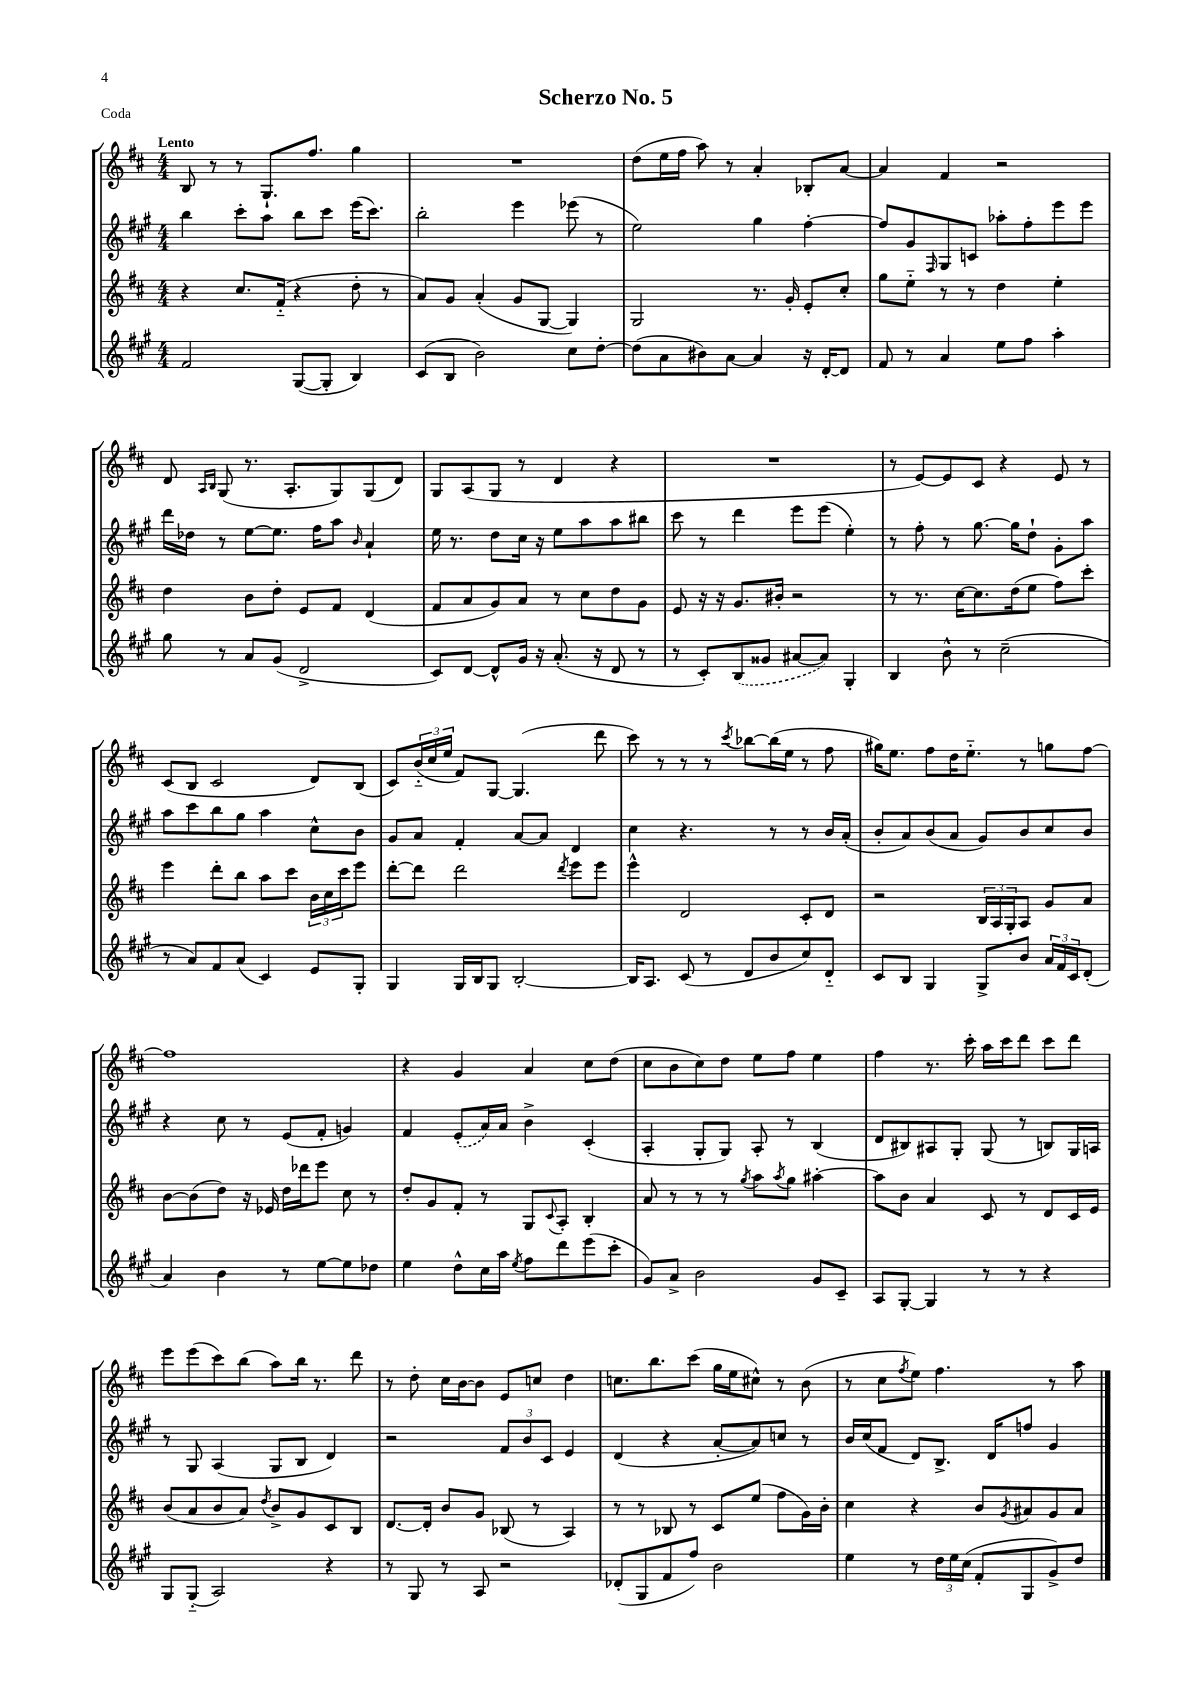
\header { title = "Scherzo No. 5" piece = "Coda" }
<<
\new StaffGroup <<
\new Staff = "s0" {
    \clef treble \key d \major \numericTimeSignature \time 4/4 \tempo "Lento"
    b8 r8 r8 g8.-! fis''8. g''4 |
    R1 |
    d''8( e''16 fis''16 a''8) r8 a'4-. bes8-. a'8~ |
    a'4 fis'4 r2 |
    d'8 \grace { a16 b16 } g8( r8. a8.-. g8) g8( d'8) |
    g8 a8( g8 r8 d'4 r4 |
    R1 |
    r8 e'8~) e'8 cis'8 r4 e'8 r8 |
    cis'8( b8 cis'2 d'8) b8( |
    cis'8) \tuplet 3/2 { b'16-_( cis''16 e''16 } fis'8) g8~ g4.( d'''8 |
    cis'''8) r8 r8 r8 \acciaccatura { cis'''8 } bes''8~ bes''16( e''16 r8 fis''8 |
    gis''16) e''8. fis''8 d''16 e''8.-_ r8 g''8 fis''8~ |
    fis''1 |
    r4 g'4 a'4 cis''8 d''8( |
    cis''8 b'8 cis''8) d''8 e''8 fis''8 e''4 |
    fis''4 r8. cis'''16-. a''16 cis'''16 d'''8 cis'''8 d'''8 |
    e'''8 e'''8( cis'''8) b''8( a''8) b''16 r8. d'''8 |
    r8 d''8-. cis''16 b'16~ b'8 e'8 c''8 d''4 |
    c''8. b''8. cis'''8( g''16 e''16 cis''8-^) r8 b'8( |
    r8 cis''8 \acciaccatura { fis''8 } e''8) fis''4. r8 a''8 \bar "|." |
}
\new Staff = "s1" {
    \clef treble \key a \major \numericTimeSignature \time 4/4
    b''4 cis'''8-. a''8 b''8 cis'''8 e'''16( cis'''8.) |
    b''2-. e'''4 ees'''8( r8 |
    e''2) gis''4 fis''4~-. |
    fis''8 gis'8 \grace { fis16 } gis8 c'8 aes''8-. fis''8-. e'''8 e'''8 |
    d'''16 des''16 r8 e''8~ e''8. fis''16 a''8 \grace { b'16 } a'4-! |
    e''16 r8. d''8 cis''16 r16 e''8 a''8 a''8 bis''8 |
    cis'''8 r8 d'''4 e'''8 e'''8( e''4-.) |
    r8 fis''8-. r8 gis''8.~ gis''16 d''8-! gis'8-. a''8 |
    a''8 cis'''8 b''8 gis''8 a''4 cis''8-^ b'8 |
    gis'8 a'8 fis'4-. a'8~ a'8 d'4 |
    cis''4 r4. r8 r8 b'16 a'16-.( |
    b'8-. a'8) b'8( a'8 gis'8) b'8 cis''8 b'8 |
    r4 cis''8 r8 e'8( fis'8-. g'4) |
    fis'4 \once \slurDashed e'8-.( a'16) a'16 b'4-> cis'4-.( |
    a4-. gis8-. gis8) a8-. r8 b4( |
    d'8 bis8) ais8 gis8-. gis8( r8 b8) gis16 a16 |
    r8 gis8 a4( gis8 b8 d'4) |
    r2 \tuplet 3/2 { fis'8 b'8 cis'8 } e'4 |
    d'4( r4 a'8~-. a'8) c''8 r8 |
    b'16 cis''16( fis'8 d'8) b8.-> d'16 f''8 gis'4 \bar "|." |
}
\new Staff = "s2" {
    \clef treble \key d \major \numericTimeSignature \time 4/4
    r4 cis''8. fis'16-_( r4 d''8-. r8 |
    a'8) g'8 a'4-.( g'8 g8~ g4) |
    g2 r8. g'16-. e'8-. cis''8-. |
    g''8 e''8-_ r8 r8 d''4 e''4-. |
    d''4 b'8 d''8-. e'8 fis'8 d'4( |
    fis'8 a'8 g'8) a'8 r8 cis''8 d''8 g'8 |
    e'8 r16 r16 g'8. bis'16-. r2 |
    r8 r8. cis''16~ cis''8. d''16( e''8 fis''8) cis'''8-. |
    e'''4 d'''8-. b''8 a''8 cis'''8 \tuplet 3/2 { b'16 cis''16 cis'''16 } e'''8 |
    d'''8~-. d'''8 d'''2 \acciaccatura { d'''8 } e'''8 e'''8 |
    e'''4-^ d'2 cis'8-. d'8 |
    r2 \tuplet 3/2 { b16 a16 g16-. } a8 g'8 a'8 |
    b'8~ b'8( d''8) r16 ees'16 d''16 des'''16 e'''8 cis''8 r8 |
    d''8-. g'8 fis'8-. r8 g8 \appoggiatura { cis'8 } a8-. b4-. |
    a'8 r8 r8 r8 \acciaccatura { g''8 } a''8 \acciaccatura { a''8 } g''8 ais''4~-. |
    ais''8 b'8 a'4 cis'8 r8 d'8 cis'16 e'16 |
    b'8( a'8 b'8 a'8) \acciaccatura { d''8 } b'8-> g'8 cis'8 b8 |
    d'8.~ d'16-. b'8 g'8 bes8( r8 a4) |
    r8 r8 bes8 r8 cis'8 e''8( fis''8 g'16) b'16-. |
    cis''4 r4 b'8 \acciaccatura { g'8 } ais'8 g'8 ais'8 \bar "|." |
}
\new Staff = "s3" {
    \clef treble \key a \major \numericTimeSignature \time 4/4
    fis'2 gis8~( gis8-. b4) |
    cis'8( b8 b'2) cis''8 d''8~-. |
    d''8( a'8 bis'8) a'8~ a'4 r16 d'16~-. d'8 |
    fis'8 r8 a'4 e''8 fis''8 a''4-. |
    gis''8 r8 a'8 gis'8( d'2-> |
    cis'8) d'8~ d'8-^ gis'16 r16 a'8.-.( r16 d'8 r8 |
    r8 cis'8-.) \once \slurDashed b8( gisis'8 ais'8~ ais'8) gis4-. |
    b4 b'8-^ r8 cis''2--( |
    r8 a'8) fis'8 a'8( cis'4) e'8 gis8-. |
    gis4 gis16 b16 gis8 b2~-. |
    b16 a8. cis'8( r8 d'8 b'8 cis''8) d'8-_ |
    cis'8 b8 gis4 gis8-> b'8 \tuplet 3/2 { a'16 fis'16 cis'16 } d'8-.( |
    a'4) b'4 r8 e''8~ e''8 des''8 |
    e''4 d''8-^ cis''16 a''16 \acciaccatura { e''8 } fis''8 d'''8 e'''8( cis'''8-. |
    gis'8) a'8-> b'2 gis'8 cis'8-- |
    a8 gis8~-. gis4 r8 r8 r4 |
    gis8 gis8-_( a2) r4 |
    r8 gis8 r8 a8 r2 |
    des'8-.( gis8 fis'8 fis''8) b'2 |
    e''4 r8 \tuplet 3/2 { d''16 e''16 cis''16( } fis'8-. gis8 gis'8->) d''8 \bar "|." |
}
>>
>>
\layout { \context { \Score \remove "Bar_number_engraver" } }
